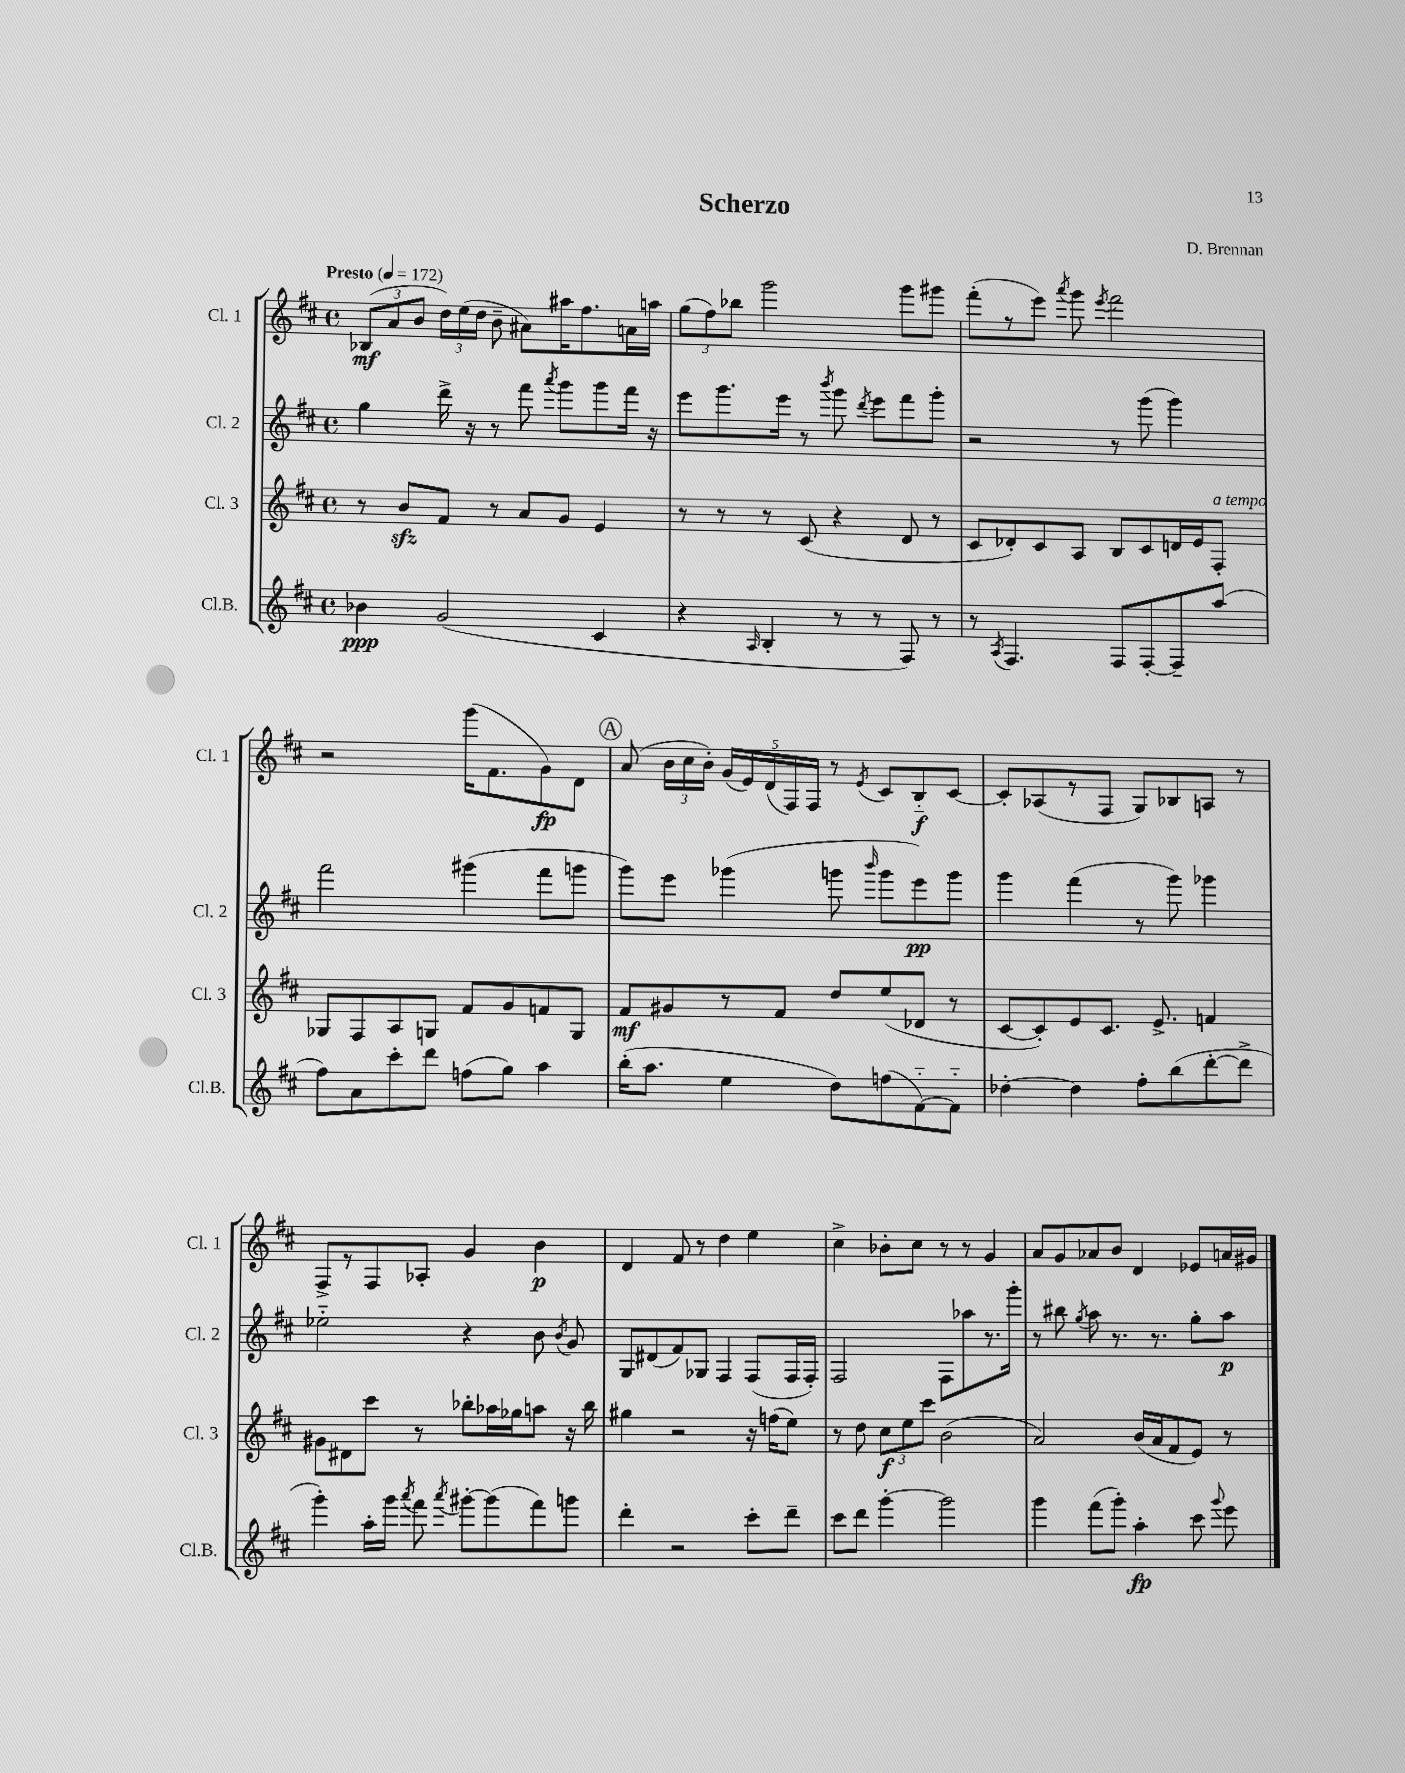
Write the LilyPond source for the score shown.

\header { title = "Scherzo" composer = "D. Brennan" }
<<
\new StaffGroup <<
\new Staff = "s0" \with { instrumentName = "Cl. 1" shortInstrumentName = "Cl. 1" } {
    \clef treble \key d \major \defaultTimeSignature \time 4/4 \tempo "Presto" 4 = 172
    \autoBeamOff \tuplet 3/2 { bes8[\mf( a'8 b'8] } \tuplet 3/2 { d''16[) e''16( d''16] } b'8-- ais'8[) ais''16 fis''8. a'16 a''16] |
    \tuplet 3/2 { g''8[( fis''8) bes''8] } g'''2 g'''8[ gis'''8] |
    fis'''8[-.( r8 e'''8]) \acciaccatura { a'''8 } g'''8 \acciaccatura { e'''8 } fis'''2 |
    r2 g'''16[( fis'8. g'8\fp) d'8] |
    \mark \markup { \circle "A" } a'8( \tuplet 3/2 { b'16[ cis''16 b'16]-.) } \tuplet 5/4 { g'16[( e'16) d'16( fis16) fis16] } r8 \acciaccatura { e'8 } cis'8[ b8-_\f cis'8]~ |
    cis'8[-. aes8( r8 fis8] g8[) bes8 a8] r8 |
    fis8[-> r8 fis8 aes8]-. g'4 b'4\p |
    d'4 fis'8 r8 d''4 e''4 |
    cis''4-> bes'8[-. cis''8] r8 r8 g'4 |
    a'8[ g'8 aes'8 b'8] d'4 ees'8[ a'16 gis'16] \bar "|." |
}
\new Staff = "s1" \with { instrumentName = "Cl. 2" shortInstrumentName = "Cl. 2" } {
    \clef treble \key d \major \defaultTimeSignature \time 4/4
    \autoBeamOff g''4 d'''16-> r16 r8 fis'''8 \acciaccatura { a'''8 } g'''8[ g'''8 fis'''16] r16 |
    e'''8[ g'''8. e'''16] r8 \acciaccatura { b'''8 } g'''8 \acciaccatura { d'''8 } e'''8[ fis'''8 g'''8]-. |
    r2 r8 g'''8( g'''4) |
    fis'''2 gis'''4( fis'''8[ g'''8] |
    \mark \markup { \circle "A" } g'''8[) e'''8] ges'''4( g'''8 \grace { b'''16 } g'''8[ e'''8\pp) g'''8] |
    g'''4 fis'''4( r8 g'''8) ges'''4 |
    ees''2-_ r4 b'8 \acciaccatura { b'8 } g'8 |
    g8[ dis'8( fis'8) ges8] fis4 fis8[( fis16 fis16]-.) |
    fis2 fis8[ aes''8 r8. g'''16]-. |
    r8 bis''8 \acciaccatura { g''8 } a''8 r8. r8. g''8[-. a''8]\p \bar "|." |
}
\new Staff = "s2" \with { instrumentName = "Cl. 3" shortInstrumentName = "Cl. 3" } {
    \clef treble \key d \major \defaultTimeSignature \time 4/4
    \autoBeamOff r8 b'8[\sfz fis'8] r8 a'8[ g'8] e'4 |
    r8 r8 r8 cis'8( r4 d'8 r8 |
    cis'8[ des'8-.) cis'8 a8] b8[ cis'8 d'16 e'16 fis8]-.^\markup { \italic "a tempo" } |
    ges8[ fis8 a8 g8] fis'8[ g'8 f'8 g8] |
    \mark \markup { \circle "A" } fis'8[\mf gis'8 r8 fis'8] d''8[ e''8( des'8] r8 |
    cis'8[~ cis'8-.) e'8 cis'8.] e'8.-> f'4 |
    gis'8[ dis'8 cis'''8] r8 bes''8[-. aes''16 ges''16 a''8] r16 bes''16 |
    gis''4 r2 r16 f''16[( e''8]) |
    r8 d''8 \tuplet 3/2 { cis''8[\f e''8 cis'''8] } b'2( |
    a'2) b'16[( a'16 fis'8 e'8]) r8 \bar "|." |
}
\new Staff = "s3" \with { instrumentName = "Cl.B." shortInstrumentName = "Cl.B." } {
    \clef treble \key d \major \defaultTimeSignature \time 4/4
    \autoBeamOff bes'4\ppp g'2( cis'4 |
    r4 \grace { a16 } b4-. r8 r8 fis8) r8 |
    r8 \acciaccatura { a8 } fis4. fis8[ fis8~-. fis8-- a''8]( |
    fis''8[) a'8 cis'''8-. d'''8] f''8[( g''8]) a''4 |
    \mark \markup { \circle "A" } b''16[-.( a''8.] e''4 d''8[) f''8( fis'8~-_) fis'8]-_ |
    des''4~-. des''4 fis''8[-. b''8( d'''8~-. d'''8]-> |
    g'''4-.) a''16[-. g'''16] \acciaccatura { a'''8 } fis'''8 \acciaccatura { a'''8 } gis'''8[~-. gis'''8( fis'''8) g'''8] |
    d'''4-. r2 cis'''8[-. d'''8]-- |
    cis'''8[ d'''8] g'''4~-. g'''2 |
    g'''4 fis'''8[( g'''8]-.) a''4-.\fp cis'''8 \appoggiatura { g'''8 } e'''8 \bar "|." |
}
>>
>>
\layout { \context { \Score \remove "Bar_number_engraver" } }
